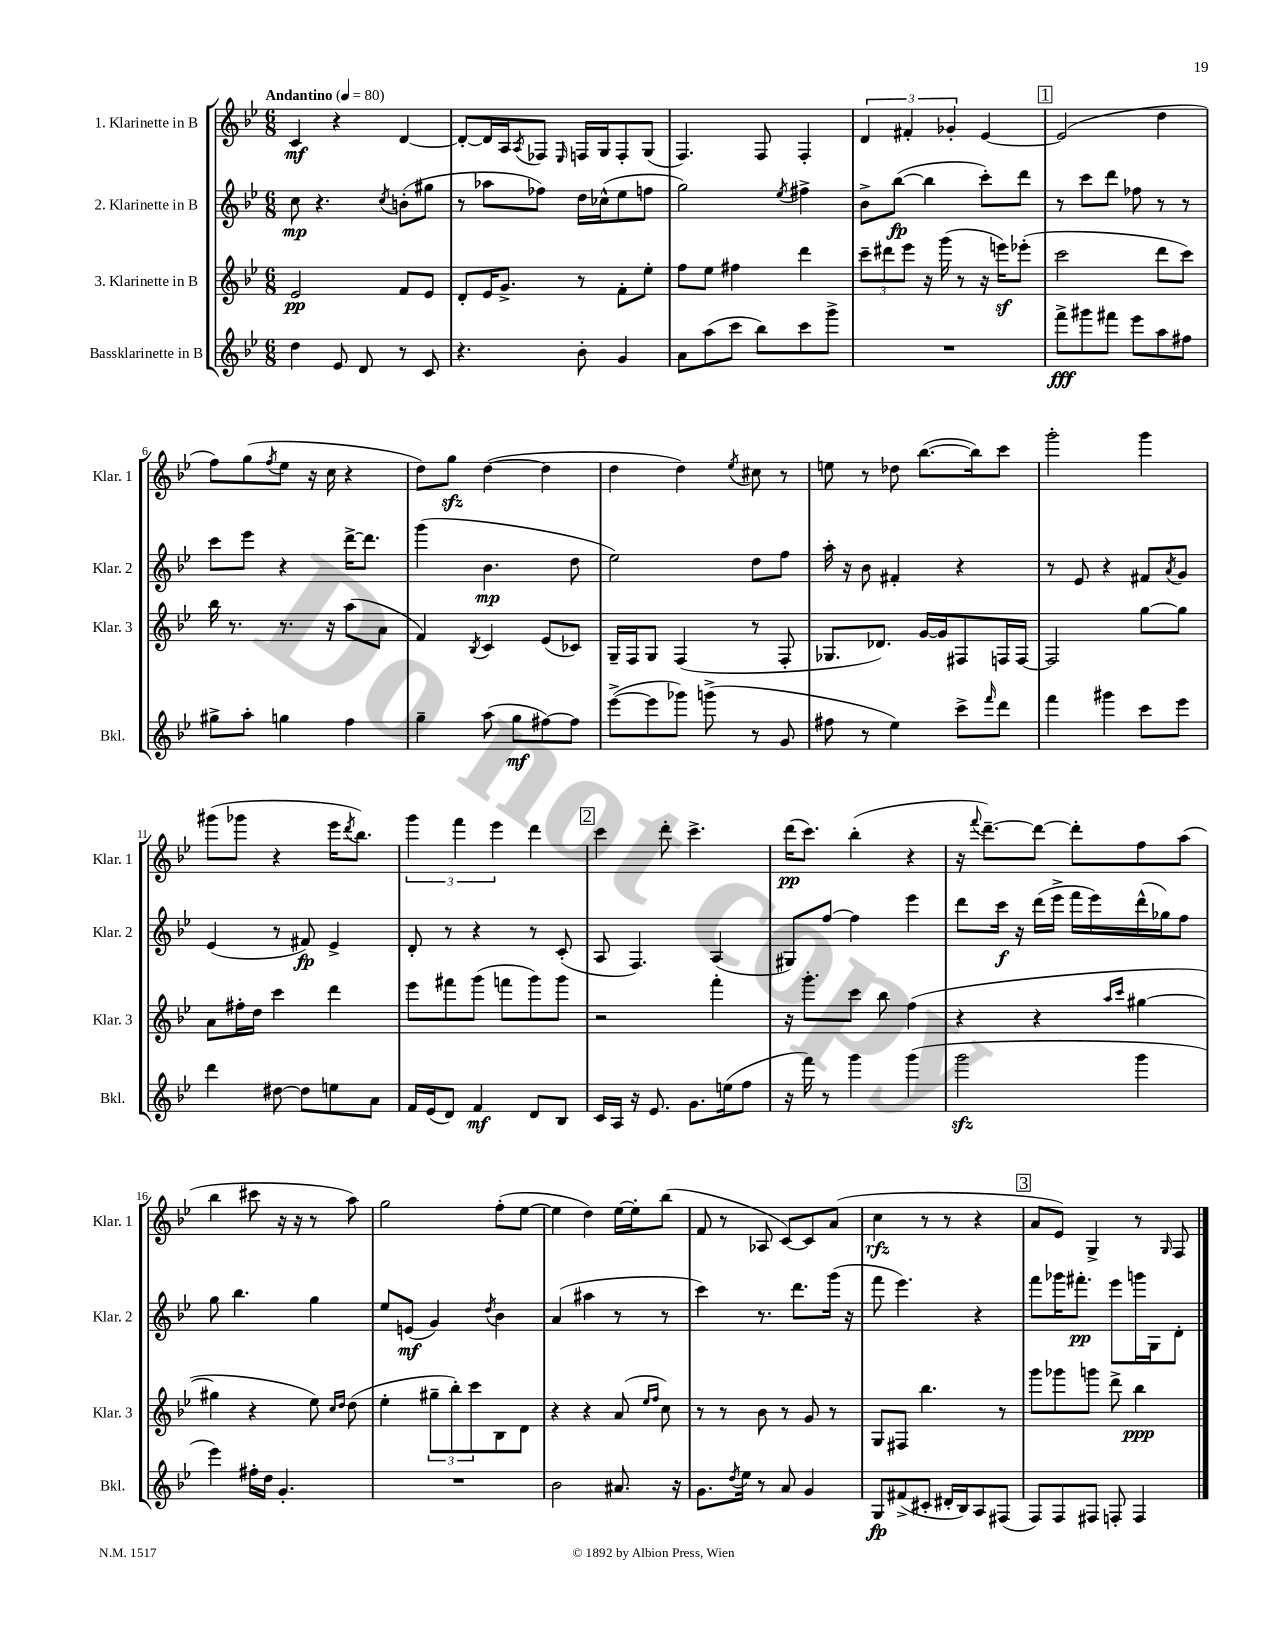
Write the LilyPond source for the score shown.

<<
\new StaffGroup <<
\new Staff = "s0" \with { instrumentName = "1. Klarinette in B" shortInstrumentName = "Klar. 1" } {
    \clef treble \key bes \major \numericTimeSignature \time 6/8 \tempo "Andantino" 4 = 80
    c'4\mf r4 d'4~ |
    d'8~-. d'16 a16 \acciaccatura { a8 } fes8 \grace { ees16 } f16 g16 f8-. g8( |
    f4.) f8 f4-. |
    \tuplet 3/2 { d'4 fis'4-. ges'4-. } ees'4~ |
    \mark \markup { \box "1" } ees'2( d''4 |
    f''8) g''8( \acciaccatura { f''8 } ees''8 r16 c''16 r4 |
    d''8) g''8\sfz d''4~( d''4 |
    d''4 d''4) \acciaccatura { ees''8 } cis''8 r8 |
    e''8 r8 des''8 bes''8.~( bes''16) c'''8 |
    g'''2-. g'''4 |
    gis'''8( ges'''8 r4 ees'''16 \acciaccatura { d'''8 } bes''8.) |
    \tuplet 3/2 { g'''4 f'''4 ees'''4 } d'''4 |
    \mark \markup { \box "2" } c'''4 d'''8-. c'''4.-> |
    d'''16\pp( c'''8.) bes''4-.( r4 |
    r16 \appoggiatura { f'''8 } d'''8.~--) d'''8~ d'''8-. f''8 a''8( |
    bes''4 cis'''8 r16 r16 r8 a''8) |
    g''2 f''8-.( ees''8~ |
    ees''4 d''4) ees''16~ ees''16-. bes''8( |
    f'8 r8 aes8 c'8~) c'8 a'8( |
    c''4\rfz r8 r8 r4 |
    \mark \markup { \box "3" } a'8 ees'8) g4-> r8 \grace { g16 } f8 \bar "|." |
}
\new Staff = "s1" \with { instrumentName = "2. Klarinette in B" shortInstrumentName = "Klar. 2" } {
    \clef treble \key bes \major \numericTimeSignature \time 6/8
    c''8\mp r4. \acciaccatura { c''8 } b'8-.( gis''8 |
    r8 aes''8 fes''8) d''16 ces''16-^( ees''8 f''8 |
    g''2) \acciaccatura { ees''8 } fis''4-> |
    bes'8-> bes''8~\fp( bes''4 c'''8-.) d'''8 |
    \mark \markup { \box "1" } r8 c'''8 d'''8 fes''8 r8 r8 |
    c'''8 ees'''8 r4 d'''16~-> d'''8. |
    g'''4( bes'4.\mp d''8 |
    ees''2) d''8 f''8 |
    a''16-. r16 bes'8 fis'4-. r4 |
    r8 ees'8 r4 fis'8 \acciaccatura { a'8 } g'8 |
    ees'4( r8 fis'8\fp) ees'4-> |
    d'8-. r8 r4 r8 c'8-.( |
    \mark \markup { \box "2" } a8 f4.) a4( |
    gis8) f''8~ f''4 ees'''4 |
    d'''8 c'''16\f r16 d'''16( ees'''16-> f'''16 ees'''16) d'''16-^( ges''16) f''8 |
    g''8 bes''4. g''4 |
    ees''8 e'8\mf( g'4) \acciaccatura { d''8 } bes'4 |
    a'4( ais''4 r8 r8 |
    c'''4) r8. d'''8. g'''16( r16 |
    f'''8 ees'''4.) r4 |
    \mark \markup { \box "3" } f'''8 ges'''16 fis'''8.-.\pp ees'''8 g'''16 g16 d'8-. \bar "|." |
}
\new Staff = "s2" \with { instrumentName = "3. Klarinette in B" shortInstrumentName = "Klar. 3" } {
    \clef treble \key bes \major \numericTimeSignature \time 6/8
    ees'2\pp f'8 ees'8 |
    d'8-. ees'16 g'8.-> r8 f'8-. ees''8-. |
    f''8 ees''8 fis''4 d'''4 |
    \tuplet 3/2 { c'''8-- dis'''8 ees'''8 } r16 g'''16( r8 r16 e'''16\sf) ees'''8-.( |
    \mark \markup { \box "1" } c'''2 d'''8 c'''8) |
    bes''16 r8. r8. r16 a''8( a'8 |
    f'4) \acciaccatura { bes8 } c'4 ees'8( ces'8) |
    g16-- f16 g8 f4( r8 f8-. |
    ges8. des'8.) g'16~ g'16 fis8 f16 f16~ |
    f2 g''8~ g''8 |
    a'8 fis''16-. d''16 c'''4 d'''4 |
    ees'''8 fis'''8 g'''8( f'''8 g'''8) g'''8 |
    \mark \markup { \box "2" } r2 f'''4-. |
    r16 g'''8.-. c'''8 bes''8 f''4( |
    r4 r4 \grace { a''16 c'''16 } gis''4~ |
    gis''4 r4 ees''8) \grace { c''16 d''16 } d''8( |
    ees''4-. \tuplet 3/2 { gis''8-- bes''8-.) c'''8 } bes8 d'8 |
    r4 r4 a'8( \grace { ees''16 f''16 } c''8) |
    r8 r8 bes'8 r8 g'8 r8 |
    g8 fis8 bes''4. r8 |
    \mark \markup { \box "3" } g'''8 ges'''8 g'''8 d'''8-> bes''4\ppp \bar "|." |
}
\new Staff = "s3" \with { instrumentName = "Bassklarinette in B" shortInstrumentName = "Bkl." } {
    \clef treble \key bes \major \numericTimeSignature \time 6/8
    d''4 ees'8 d'8 r8 c'8 |
    r4. bes'8-. g'4 |
    a'8 a''8( c'''8 bes''8) c'''8 g'''8-> |
    R2. |
    \mark \markup { \box "1" } f'''8->\fff gis'''8 fis'''8 ees'''8 a''8 fis''8 |
    gis''8-> a''8-. g''4 f''4 |
    g''4-- a''8( g''8\mf fis''8~) fis''8 |
    ees'''8~->( ees'''8 ges'''8) g'''8->( r8 g'8 |
    fis''8 r8 ees''4) c'''8-> \grace { f'''16 } d'''8 |
    f'''4 gis'''4 c'''8 ees'''8 |
    d'''4 dis''8~ dis''8 e''8 a'8 |
    f'16 ees'16( d'8) f'4\mf d'8 bes8 |
    \mark \markup { \box "2" } c'16 a16 r16 ees'8. g'8. e''16( f''8 |
    r16 f'''16) r8 g'''4 g'''4( |
    g'''2\sfz g'''4 |
    ees'''4) fis''16-. d''16 g'4.-. |
    R2. |
    bes'2 ais'8. r16 |
    g'8. \acciaccatura { d''8 } ees''16 r8 a'8 g'4 |
    g8\fp fis'8->( cis'8-. dis'16-. bes16) a8 fis8( |
    \mark \markup { \box "3" } f8) f8 fis8 f8-. f4 \bar "|." |
}
>>
>>
